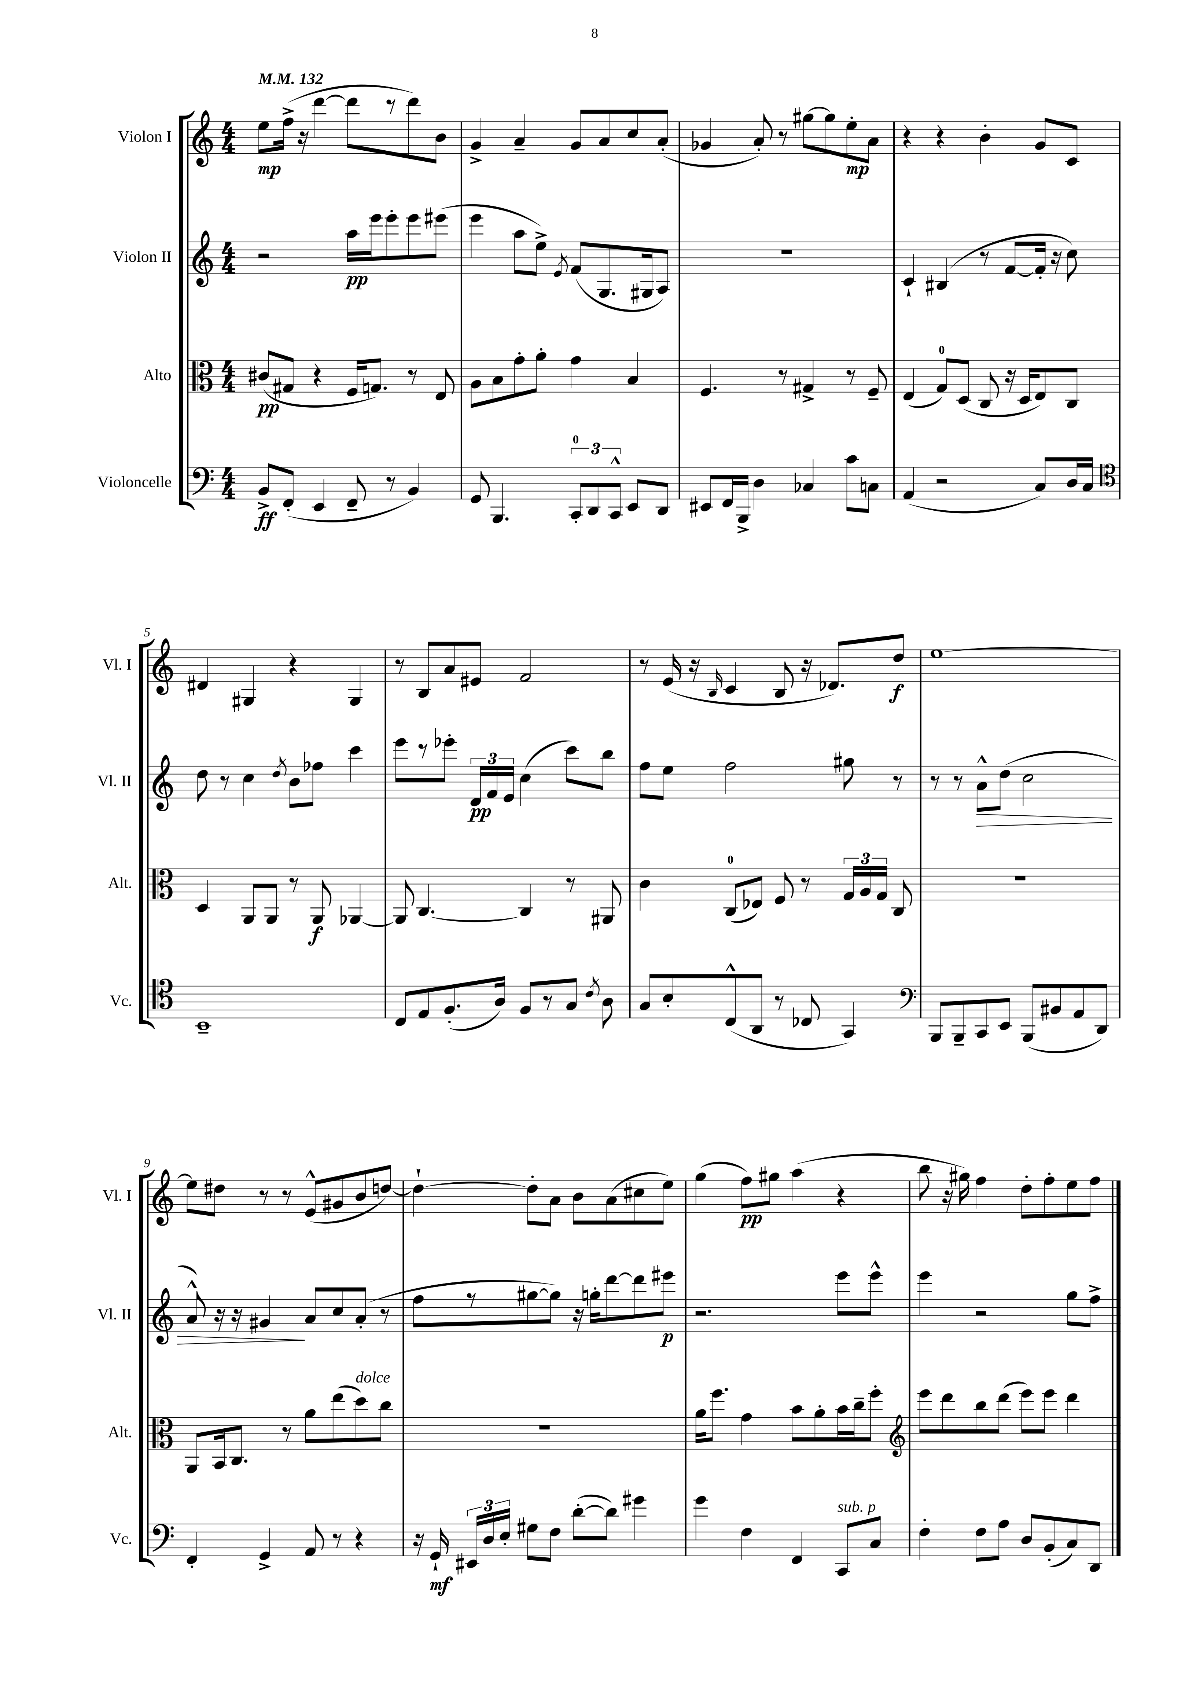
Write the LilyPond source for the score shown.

<<
\new StaffGroup <<
\new Staff = "s0" \with { instrumentName = "Violon I" shortInstrumentName = "Vl. I" } {
    \clef treble \key c \major \numericTimeSignature \time 4/4 \tempo 4 = 132
    \autoBeamOff e''8[\mp f''16]->( r16 d'''4~ d'''8[ r8 d'''8) b'8] |
    g'4-> a'4-- g'8[ a'8 c''8 a'8]-.( |
    ges'4 a'8-.) r8 gis''8[~ gis''8 e''8-.\mp a'8] |
    r4 r4 b'4-. g'8[ c'8] |
    dis'4 gis4 r4 gis4 |
    r8 b8[ a'8 eis'8] f'2 |
    r8 e'16( r16 \grace { b16 } c'4 b8 r16 des'8.[) d''8]\f |
    e''1~ |
    e''8[ dis''8] r8 r8 e'8[-^( gis'8 b'8 d''8]~) |
    d''4~-! d''8[-. a'8] b'8[ a'8( cis''8 e''8]) |
    g''4( f''8[\pp) gis''8] a''4( r4 |
    b''8 r16 gis''16) f''4 d''8[-. f''8-. e''8 f''8] \bar "|." |
}
\new Staff = "s1" \with { instrumentName = "Violon II" shortInstrumentName = "Vl. II" } {
    \clef treble \key c \major \numericTimeSignature \time 4/4
    \autoBeamOff r2 a''16[\pp e'''16 e'''8-. e'''8 eis'''8]( |
    e'''4 a''8[ e''8]->) \acciaccatura { e'8 } f'8[( g8. gis16 a8]) |
    R1 |
    c'4-! bis4( r8 f'8[~ f'16]-. r16 c''8) |
    d''8 r8 c''4 \acciaccatura { d''8 } b'8[ fes''8] c'''4 |
    e'''8[ r8 ees'''8]-. \tuplet 3/2 { d'16[\pp f'16 e'16] } c''4( c'''8[) b''8] |
    f''8[ e''8] f''2 gis''8 r8 |
    r8 r8 a'8[-^\> d''8]( c''2 |
    a'8-^) r16 r16 gis'4\! a'8[ c''8 a'8]-.( r8 |
    f''8[ r8 gis''8~ gis''8]) r16 g''16[-. d'''8~ d'''8 eis'''8]\p |
    r2. e'''8[ e'''8]-^ |
    e'''4 r2 g''8[ f''8]-> \bar "|." |
}
\new Staff = "s2" \with { instrumentName = "Alto" shortInstrumentName = "Alt." } {
    \clef alto \key c \major \numericTimeSignature \time 4/4
    \autoBeamOff cis'8[\pp( gis8] r4 f16[ g8.]) r8 e8 |
    a8[ b8 g'8-. a'8]-. g'4 b4 |
    f4. r8 gis4-> r8 f8-- |
    e4( g8[-0) d8]( c8 r16 d16[ e8) c8] |
    d4 a,8[ a,8] r8 a,8\f aes,4~ |
    aes,8 c4.~ c4 r8 ais,8 |
    c'4 c8[-0( ees8]) f8 r8 \tuplet 3/2 { g16[ a16 g16] } c8 |
    r1 |
    a,8[ b,16 c8.] r8 a'8[ e''8( d''8^\markup { \italic "dolce" }) c''8] |
    R1 |
    a'16[ f''8.] g'4 b'8[ a'8-. b'16 c''16-- f''8]-. |
    \clef treble e'''8[ d'''8 b''8 d'''8]( e'''8[) e'''8] d'''4 \bar "|." |
}
\new Staff = "s3" \with { instrumentName = "Violoncelle" shortInstrumentName = "Vc." } {
    \clef bass \key c \major \numericTimeSignature \time 4/4
    \autoBeamOff b,8[->\ff f,8]-.( e,4 f,8-- r8 b,4) |
    g,8 b,,4. \tuplet 3/2 { c,8[-0-. d,8 c,8]-^ } e,8[ d,8] |
    eis,8[ f,16 b,,16]-> d4 ces4 c'8[ c8] |
    a,4( r2 c8[) d16 c16] |
    \clef tenor b,1-- |
    c8[ e8 f8.-.( a16]) f8[ r8 g8] \acciaccatura { c'8 } a8 |
    g8[ b8-. c8-^( a,8] r8 ces8 g,4) |
    \clef bass b,,8[ b,,8-- c,8 e,8] b,,8[( bis,8 a,8 d,8]) |
    f,4-. g,4-> a,8 r8 r4 |
    r16 g,16-!\mf \tuplet 3/2 { eis,16[ d16 e16]-. } gis8[ f8] d'8[~-.( d'8]) gis'4 |
    g'4 f4 f,4 c,8[^\markup { \italic "sub. p" } c8] |
    f4-. f8[ a8] d8[ b,8-.( c8) d,8] \bar "|." |
}
>>
>>
